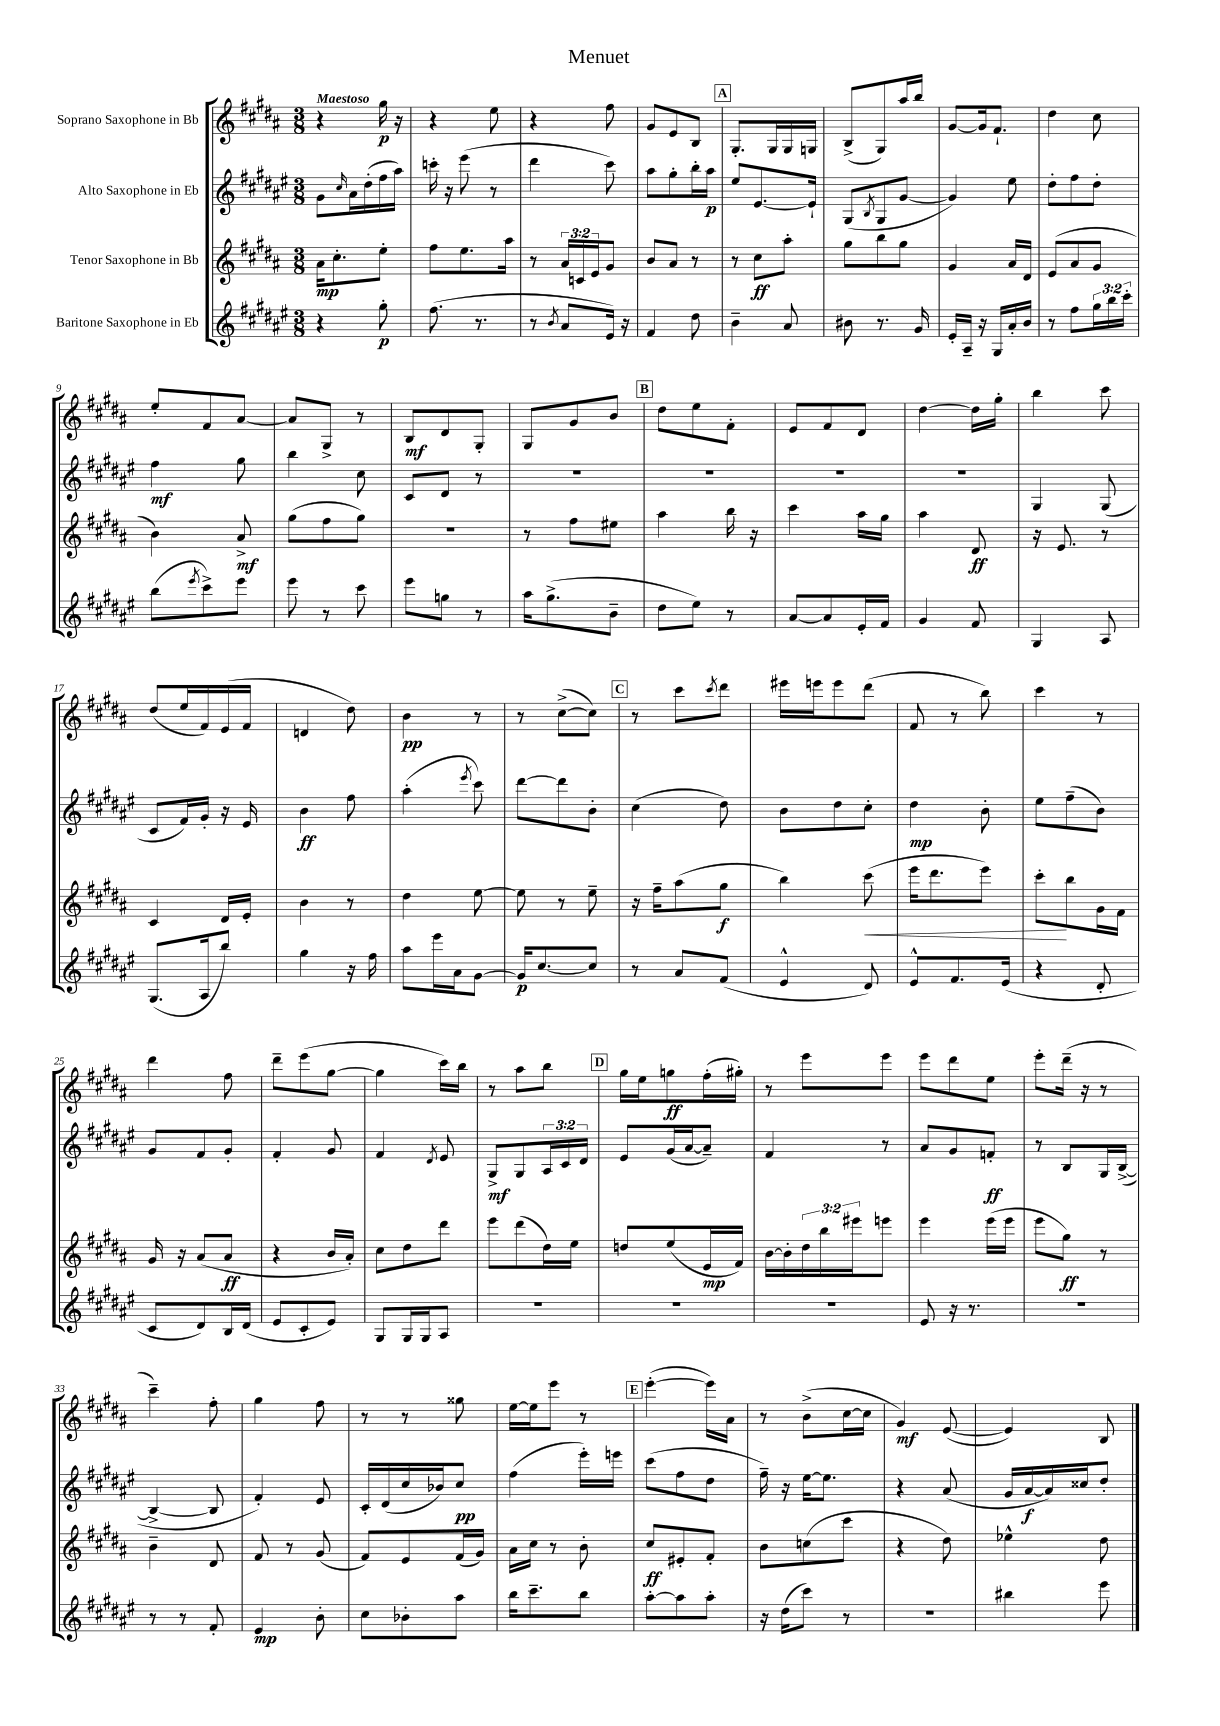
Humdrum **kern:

**kern	**kern	**kern	**kern
*staff4	*staff3	*staff2	*staff1
*clefG2	*clefG2	*clefG2	*clefG2
*k[f#c#g#d#a#e#]	*k[f#c#g#d#a#]	*k[f#c#g#d#a#e#]	*k[f#c#g#d#a#]
*M3/8	*M3/8	*M3/8	*M3/8
4r	16a#	8g#	4r
.	8.cc#'	.	.
.	.	16qqcc#	.
.	.	16a#	.
.	.	(16dd#'	.
8gg#'	8ee'	16ff#	16gg#
.	.	16aa#)	16r
=	=	=	=
(8.ff#	8ff#	16ccc'	4r
.	.	16r	.
.	8.ee	(8eee#	.
8.r	.	.	.
.	.	8r	8ee
.	16aa#	.	.
=	=	=	=
8r	8r	4ddd#	4r
8qb	.	.	.
8a#	24a#	.	.
.	24c	.	.
.	24e	.	.
16e#)	8g#	8ccc#)	8ff#
16r	.	.	.
=	=	=	=
4f#	8b	8aa#	8g#
.	8a#	8gg#'	8e
8dd#	8r	16bb'	8B
.	.	16aa#	.
=	=	=	=
4b~	8r	8ee#	8.G#'
.	8cc#	[8.e#	.
.	.	.	16G#
8a#	8aa#'	.	16G#
.	.	16e#`]	16G
=	=	=	=
8b#	8gg#	(8G#	(8B^
.	.	8qB	.
8.r	8bb	8G#	8G#)
.	8gg#	[8g#	16aa#
16g#	.	.	16bb
=	=	=	=
16e#'	4g#	4g#])	[8g#
16A#~	.	.	.
16r	.	.	16g#]
16G#	.	.	8.f#`
16a#'	16a#	8ee#	.
16b	16d#	.	.
=	=	=	=
8r	(8e	8dd#'	4dd#
8ff#	8a#	8ff#	.
24gg#	8g#	8dd#'	8cc#
24bb	.	.	.
24ccc#'	.	.	.
=	=	=	=
(8bb	4b)	4ff#	8ee'
8qeee#	.	.	.
8ccc#^)	.	.	8f#
8eee#	8a#^	8gg#	[8a#
=	=	=	=
8eee#	(8gg#	4bb	8a#]
8r	8ff#	.	8G#^
8ccc#	8gg#)	8cc#	8r
=	=	=	=
8eee#	4.r	8c#	8B
8gg	.	8d#	8d#
8r	.	8r	8G#'
=	=	=	=
16aa#	8r	4.r	8G#
(8.gg#^	.	.	.
.	8ff#	.	8g#
8b~	8ee#	.	8b
=	=	=	=
8dd#	4aa#	4.r	8dd#
8ee#)	.	.	8ee
8r	16bb	.	8f#'
.	16r	.	.
=	=	=	=
[8a#	4ccc#	4.r	8e
8a#]	.	.	8f#
16e#'	16aa#	.	8d#
16f#	16gg#	.	.
=	=	=	=
4g#	4aa#	4.r	[4dd#
8f#	8d#	.	16dd#]
.	.	.	16gg#'
=	=	=	=
4G#	16r	4G#	4bb
.	8.e	.	.
8A#	8r	(8G#	8ccc#
=	=	=	=
(8.G#	4c#	8c#	(8dd#
.	.	16f#)	16ee
16A#	.	16g#'	16f#)
8bb)	16d#	16r	(16e
.	16e'	16e#	16f#
=	=	=	=
4gg#	4b	4b	4d
16r	8r	8ff#	8dd#)
16ff#	.	.	.
=	=	=	=
8aa#	4dd#	(4aa#'	4b
16eee#	.	.	.
16a#	.	.	.
.	.	8qeee#	.
[8g#	[8ee	8ccc#)	8r
=	=	=	=
16g#]	8ee]	[8ddd#	8r
[8.cc#	.	.	.
.	8r	8ddd#]	([8cc#^
8cc#]	8ee~	8b'	8cc#])
=	=	=	=
8r	16r	(4cc#	8r
.	16ff#~	.	.
8a#	(8aa#	.	8ccc#
.	.	.	8qccc#
(8f#	8gg#	8dd#)	8ddd#
=	=	=	=
4e#^^	4bb)	8b	16eee#
.	.	.	16eee
.	.	8dd#	8eee
8d#)	(8ccc#	8cc#'	(8ddd#
=	=	=	=
8e#^^	16eee	4dd#	8f#
.	8.ddd#	.	.
8.f#	.	.	8r
.	8eee)	8b'	8bb)
(16e#	.	.	.
=	=	=	=
4r	8ccc#'	8ee#	4ccc#
.	8bb	(8ff#~	.
8d#'	16g#	8b)	8r
.	16f#	.	.
=	=	=	=
8c#	16g#	8g#	4ddd#
.	16r	.	.
8d#)	(8a#	8f#	.
16B	8a#	8g#'	8ff#
(16d#	.	.	.
=	=	=	=
8e#	4r	4f#'	8ddd#~
8c#'	.	.	(8eee
8e#)	16b	8g#	[8gg#
.	16a#')	.	.
=	=	=	=
8G#	8cc#	4f#	4gg#]
16G#	8dd#	.	.
16G#	.	.	.
.	.	8qd#	.
8A#	8ddd#	8e#	16ccc#)
.	.	.	16bb
=	=	=	=
4.r	8eee	8G#^	8r
.	(8ddd#	8G#	8aa#
.	16dd#)	24A#	8bb
.	.	24c#	.
.	16ee	.	.
.	.	24d#	.
=	=	=	=
4.r	8dd	8e#	16gg#
.	.	.	16ee
.	(8ee	(16g#	8gg
.	.	[16a#	.
.	16e	8a#~])	(16ff#'
.	16f#)	.	16gg#')
=	=	=	=
4.r	[16b	4f#	8r
.	16b']	.	.
.	24dd#	.	8eee
.	24bb	.	.
.	24eee#	.	.
.	8eee	8r	8eee
=	=	=	=
8e#	4eee	8a#	8eee
16r	.	8g#	8ddd#
8.r	.	.	.
.	(16eee	8f'	8ee
.	16eee	.	.
=	=	=	=
4.r	8eee	8r	8eee'
.	8gg#)	8B	(16ddd#~
.	.	.	16r
.	8r	16G#	8r
.	.	([16B^	.
=	=	=	=
8r	4b~	4B^_	4ccc#~)
8r	.	.	.
8f#'	8d#	8B]	8ff#'
=	=	=	=
4e#	8f#	4f#')	4gg#
.	8r	.	.
8b'	(8g#	8e#	8ff#
=	=	=	=
8cc#	8f#)	16c#'	8r
.	.	(16d#	.
8b-'	8e	16cc#	8r
.	.	16b-)	.
8aa#	(16f#	8cc#	8gg##
.	16g#)	.	.
=	=	=	=
16bb	16a#	(4ff#	[16ee
8.ccc#~	16cc#	.	16ee]
.	8r	.	8eee
8bb	8b'	16eee#')	8r
.	.	16eee	.
=	=	=	=
[8aa#'	8cc#	(8ccc#	([4eee'
8aa#]	8e#'	8ff#	.
8aa#'	8f#'	8dd#	16eee])
.	.	.	16a#
=	=	=	=
16r	8b	16ff#~)	8r
(16dd#	.	16r	.
8ccc#)	(8cc	[16ee#	(8b^
.	.	8.ee#]	.
8r	8ccc#	.	[16cc#
.	.	.	16cc#]
=	=	=	=
4.r	4r	4r	4g#)
.	8dd#)	(8a#	([8e
=	=	=	=
4bb#	4ee-^^	16g#	4e])
.	.	[16a#	.
.	.	16a#])	.
.	.	16cc##	.
8eee#	8dd#	8dd#'	8B
==	==	==	==
*-	*-	*-	*-
